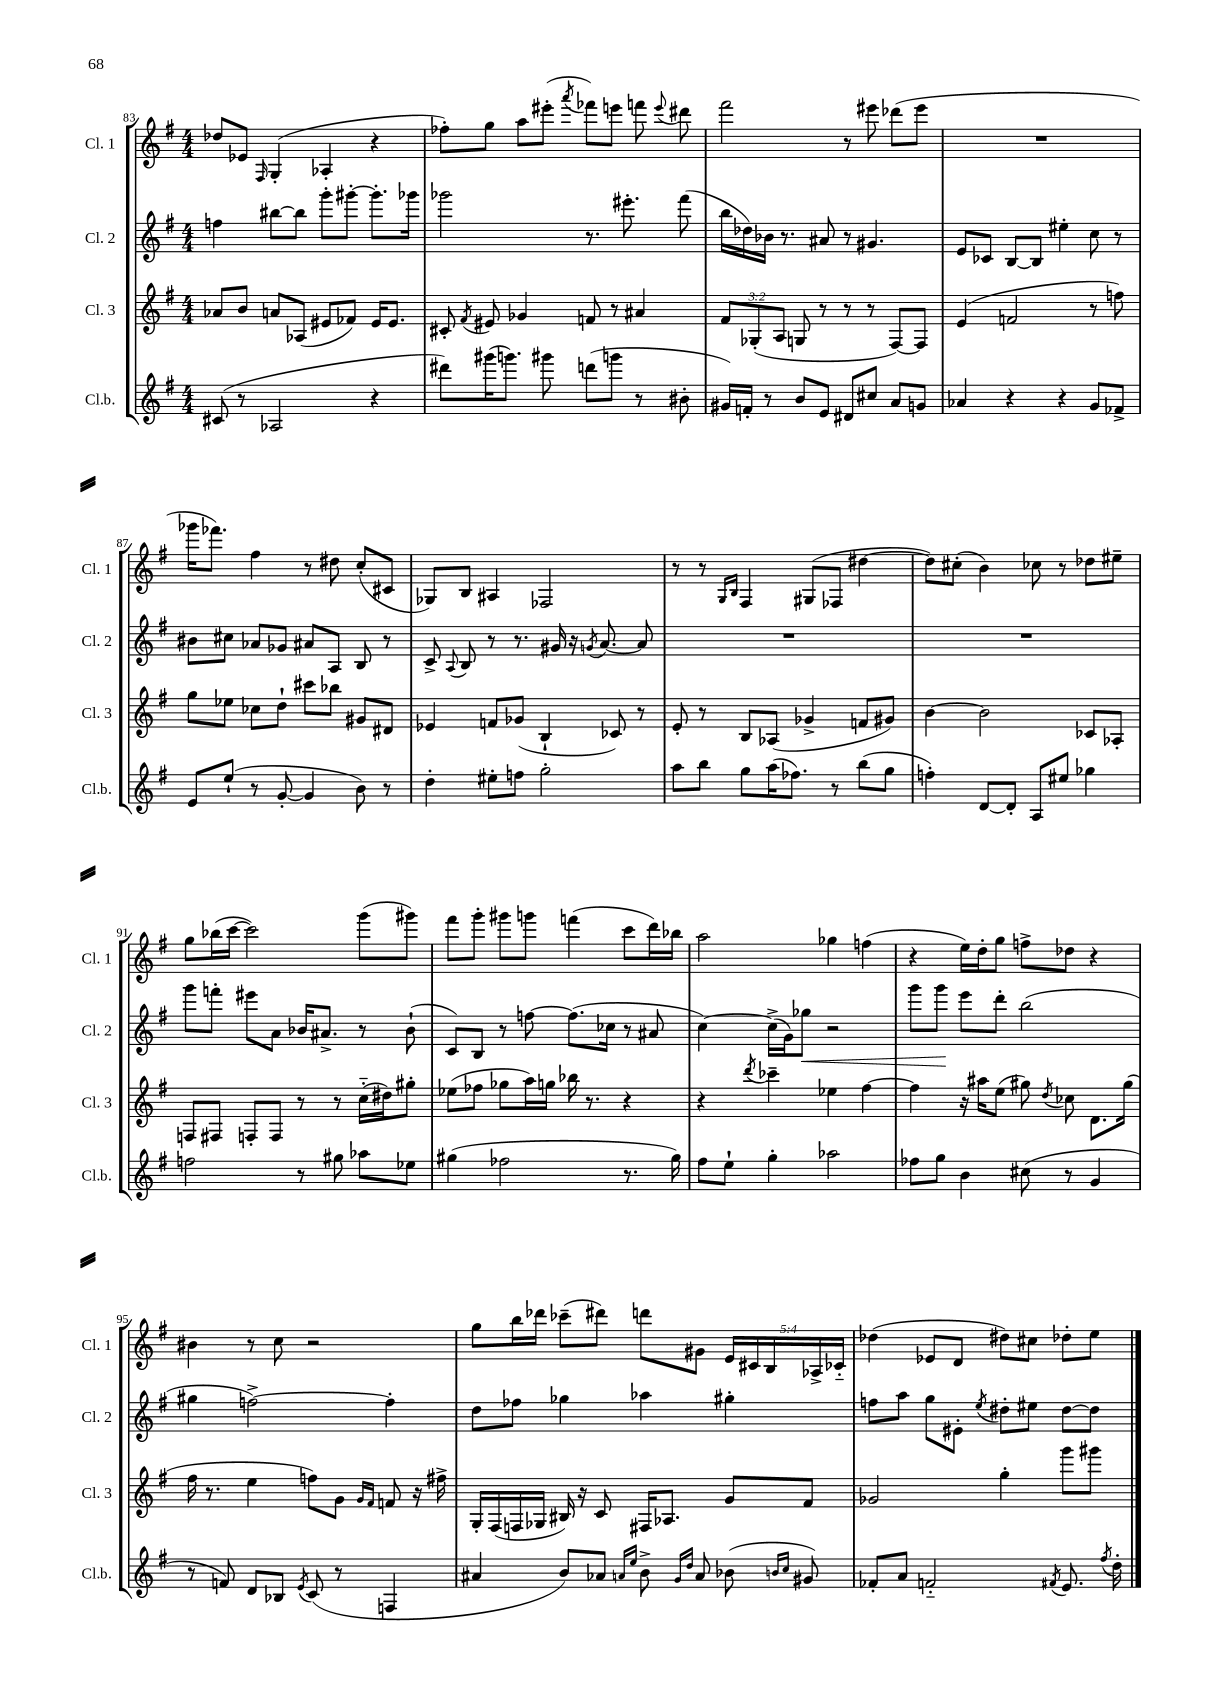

**kern	**kern	**kern	**kern
*staff4	*staff3	*staff2	*staff1
*clefG2	*clefG2	*clefG2	*clefG2
*k[f#]	*k[f#]	*k[f#]	*k[f#]
*M4/4	*M4/4	*M4/4	*M4/4
(8c#	8a-	4ff	8dd-
8r	8b	.	8e-
.	.	.	16qqF#
2A-	8a	[8bb#	(4G'
.	(8A-	8bb#]	.
.	8e#	8ggg'	4A-'
.	8f-)	[8ggg#'	.
4r	16e#	8.ggg#']	4r
.	8.e#	.	.
.	.	16ggg-	.
=	=	=	=
8ddd#)	8c#'	2ggg-	8ff-')
.	8qf#	.	.
(16ggg#	8e#	.	8gg
8.ggg)	.	.	.
.	4g-	.	8aa
8ggg#	.	.	(8eee#'
.	.	.	8qaaa
(8ddd	8f	8.r	8fff-)
8ggg	8r	.	8eee
.	.	8.eee#'	.
8r	4a#	.	8fff
.	.	.	8qqeee
8b#'	.	(8fff#	8ddd#
=	=	=	=
16g#)	12f#	16bb	2fff#
16f'	.	16dd-)	.
.	(12G-'	.	.
8r	.	16b-	.
.	12A	.	.
.	.	8.r	.
8b	8G	.	.
8e	8r	8a#	.
8d#	8r	8r	8r
8cc#	8r	4.g#	8eee#
8a	[8F#)	.	(8ddd-
8g	8F#]	.	8eee#
=	=	=	=
4a-	(4e	8e	1r
.	.	8c-	.
4r	2f	[8B	.
.	.	8B]	.
4r	.	4ee#'	.
8g	8r	8cc	.
8f-^	8ff)	8r	.
=	=	=	=
8e	8gg	8b#	16ggg-
.	.	.	8.fff-)
(8ee`	8ee-	8cc#	.
8r	8cc-	8a-	4ff#
[8g'	8dd`	8g-	.
4g]	8ccc#	8a#	8r
.	8bb-	8A	8dd#
8b)	8g#	8B	(8cc'
8r	8d#	8r	8c#
=	=	=	=
4dd'	4e-	8c^	8G-)
.	.	8qqA	.
.	.	8B	8B
8ee#'	8f	8r	4A#
8ff	(8g-	8.r	.
2gg'	4B`	.	2F-
.	.	16g#	.
.	.	16r	.
.	.	8qg	.
.	.	[8.a	.
.	8c-)	.	.
.	8r	8a]	.
=	=	=	=
8aa	8e'	1r	8r
8bb	8r	.	8r
.	.	.	16qqG
.	.	.	16qqB
8gg	8B	.	4F#
(16aa	(8A-	.	.
8.ff-)	.	.	.
.	4g-^	.	(8G#
8r	.	.	8F-
(8bb	8f	.	[4dd#
8gg	8g#)	.	.
=	=	=	=
4ff')	[4b	1r	8dd#])
.	.	.	(8cc#'
[8d	2b]	.	4b)
8d']	.	.	.
8A	.	.	8cc-
8ee#	.	.	8r
4gg-	8c-	.	8dd-
.	8A-'	.	8ee#~
=	=	=	=
2ff	8F	8ggg	8gg
.	8F#	8fff'	(16bb-
.	.	.	[16ccc
.	8F'	8eee#	2ccc])
.	8F	8a	.
8r	8r	16b-	.
.	.	8.a#^	.
8gg#	8r	.	.
8aa-	(16cc'~	8r	(8ggg
.	16dd#)	.	.
8ee-	8gg#'	(8b-`	8ggg#)
=	=	=	=
(4gg#	(8ee-	8c)	8fff#
.	8ff-	8B	8ggg'
2ff-	8gg-	8r	8ggg#
.	16aa)	[8ff	8ggg
.	16gg	.	.
.	16bb-	(8.ff]	(4fff
.	8.r	.	.
.	.	16cc-	.
8.r	4r	8r	8ccc
.	.	8a#	16ddd)
16gg#)	.	.	16bb-
=	=	=	=
8ff#	4r	[4cc)	2aa
8ee`	.	.	.
.	8qddd	.	.
4gg'	4ccc-~	(16cc^]	.
.	.	16g)	.
.	.	8gg-	.
2aa-	4ee-	2r	4gg-
.	[4ff#	.	(4ff
=	=	=	=
8ff-	4ff#]	8ggg	4r
8gg	.	8ggg	.
4b	16r	8eee	16ee)
.	16aa#	.	16dd'
.	(8ee	8ddd'	8gg
(8cc#	8gg#)	(2bb	8ff^
.	8qdd	.	.
8r	8cc-	.	8dd-
4g	8.d	.	4r
.	(16gg#	.	.
=	=	=	=
8r	16ff#	4gg#	4b#
.	8.r	.	.
8f)	.	.	.
8d	4ee	[2ff^)	8r
8B-	.	.	8cc
8qe	.	.	.
(8c	8ff)	.	2r
8r	8g	.	.
.	16qqg	.	.
.	16qqf#	.	.
4F	8f	4ff']	.
.	16r	.	.
.	16ff#^	.	.
=	=	=	=
4a#	16G'	8dd	8gg
.	(16F#	.	.
.	16F	8ff-	16bb
.	16G-	.	16ddd-
8b)	16B#)	4gg-	(8ccc-~
.	16r	.	.
8a-	8c	.	8ddd#)
16qqa	.	.	.
16qqee	.	.	.
8b^	16F#	4aa-	8ddd
.	8.A-	.	.
16qqg	.	.	.
16qqdd	.	.	.
8a	.	.	8g#
(8b-	8g	4gg#'	20e
.	.	.	20c#
.	.	.	20B
16qqb	.	.	.
16qqcc	.	.	.
8g#)	8f#	.	.
.	.	.	20A-^
.	.	.	20c-'~
=	=	=	=
8f-'	2g-	8ff	(4dd-
8a	.	8aa	.
2f'~	.	8gg	8e-
.	.	8e#'	8d
.	.	8qee	.
.	4gg'	8dd#'	8dd#)
.	.	8ee#	8cc#
8qf#	.	.	.
8.e	8ggg	[8dd#	8dd-'
.	8ggg#	8dd#]	8ee
8qff#	.	.	.
16dd'	.	.	.
==	==	==	==
*-	*-	*-	*-
